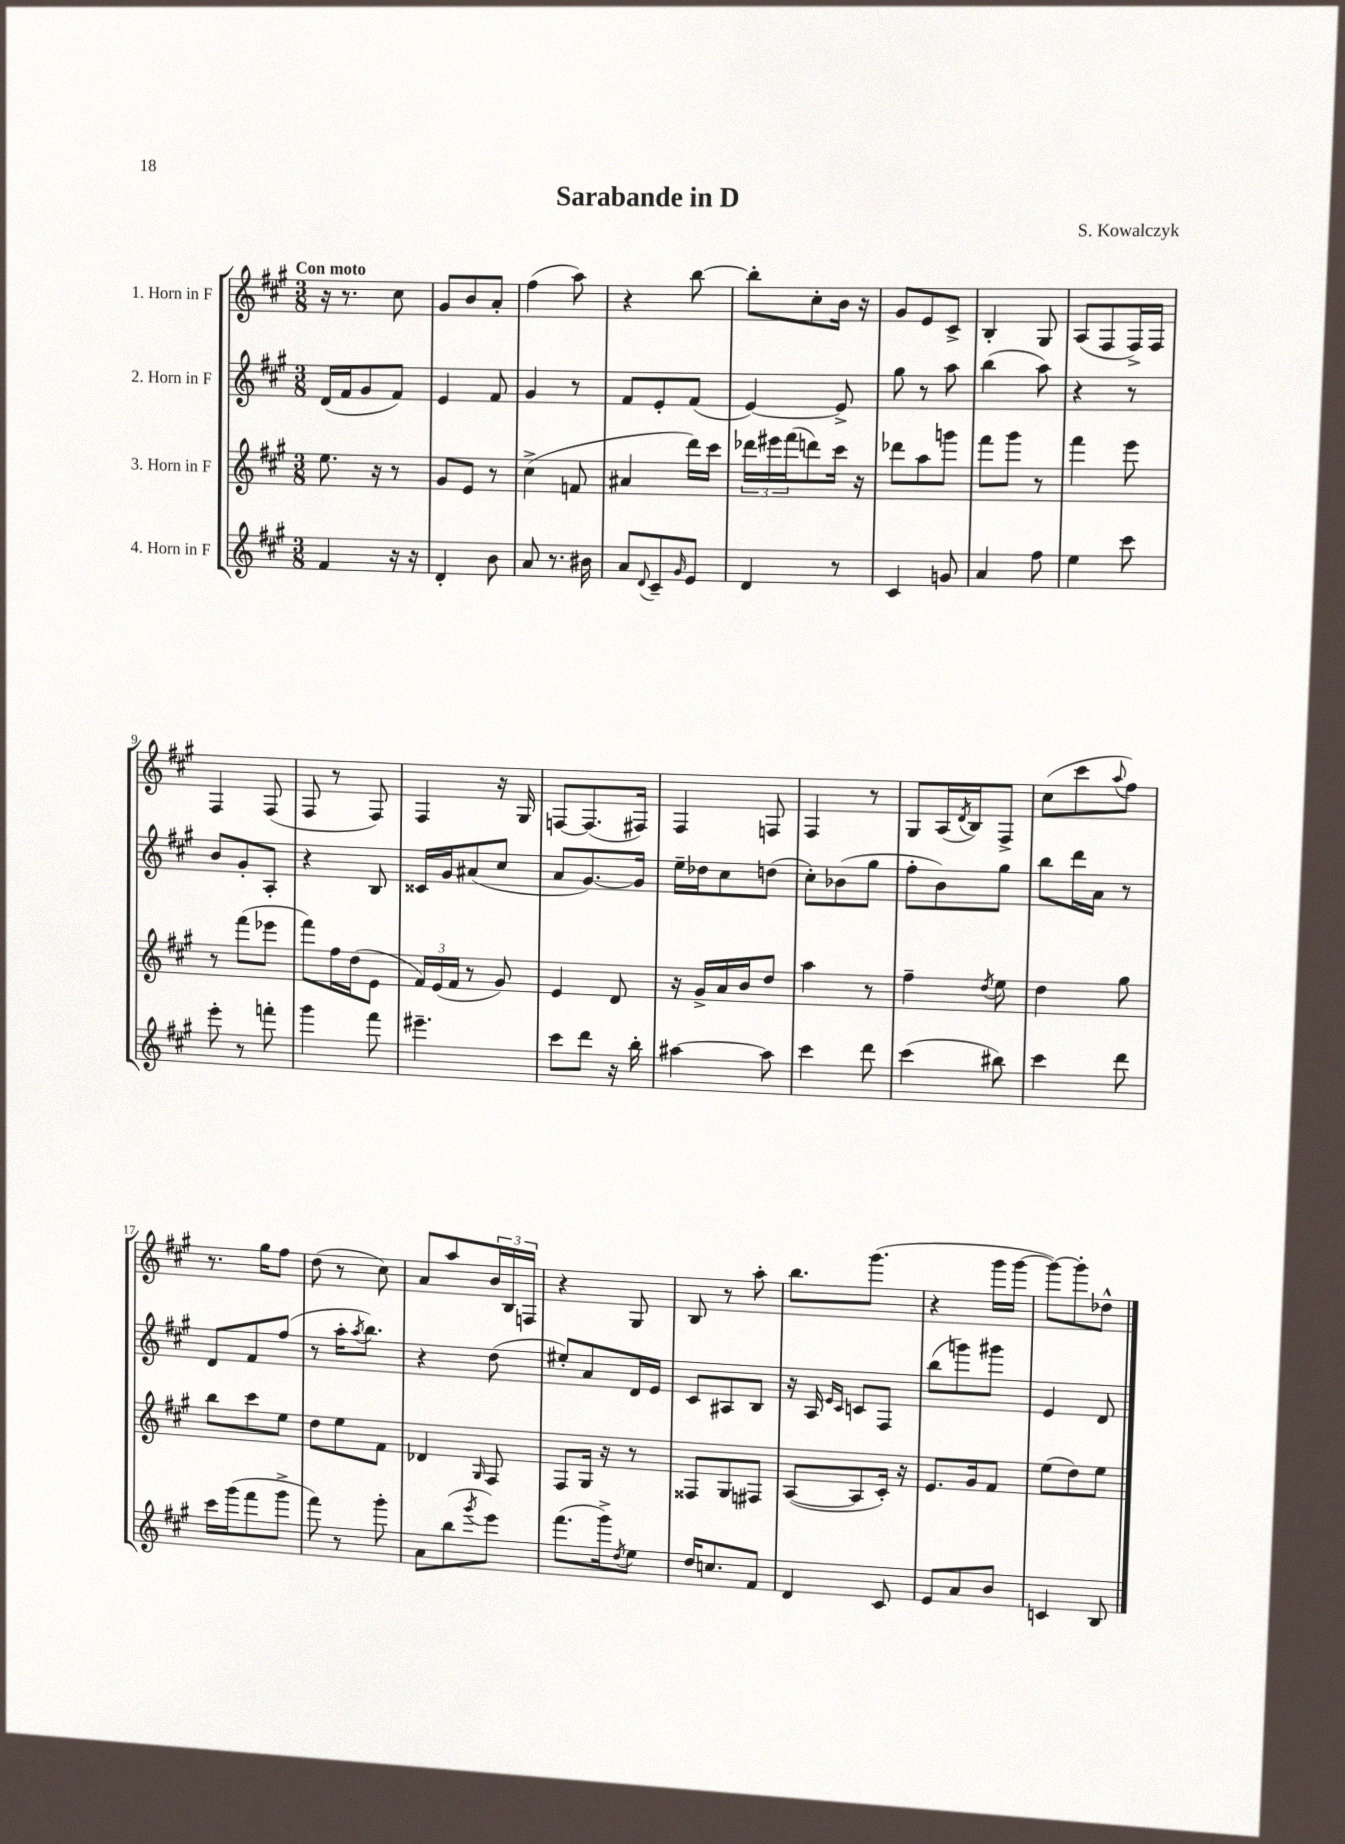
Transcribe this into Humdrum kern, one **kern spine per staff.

**kern	**kern	**kern	**kern
*staff4	*staff3	*staff2	*staff1
*clefG2	*clefG2	*clefG2	*clefG2
*k[f#c#g#]	*k[f#c#g#]	*k[f#c#g#]	*k[f#c#g#]
*M3/8	*M3/8	*M3/8	*M3/8
4f#/	8.ee\	(16d/LL	16r
.	.	16f#/J	8.r
.	.	8g#/	.
.	16r	.	.
16r	8r	8f#/J)	8cc#\
16r	.	.	.
=	=	=	=
4d'/	8g#/L	4e/	8g#/L
.	8e/J	.	8b/
8b\	8r	8f#/	8a'/J
=	=	=	=
8a/	(4cc#^\	4g#/	(4ff#\
8.r	.	.	.
.	8f/	8r	8aa\)
16b#\	.	.	.
=	=	=	=
8a/L	4a#/	8f#/L	4r
8qqd/	.	.	.
8c#~/	.	8e'/	.
16qqg#/	.	.	.
8e/J	16ddd\LL)	(8f#/J	[8bb\
.	16ccc#\JJ	.	.
=	=	=	=
4d/	24ddd-\LL	[4e/)	8bb'\]L
.	24eee#\	.	.
.	(24fff#\J	.	.
.	8ddd\)	.	8cc#'\
8r	16ccc#\Jk	8e^/]	16b\Jk
.	16r	.	16r
=	=	=	=
4c#/	8ddd-\L	8gg#\	8g#/L
.	8aa\	8r	8e/
8g/	8ggg\J	8aa\	8c#^/J
=	=	=	=
4a/	8fff#\L	(4bb\	4B'/
.	8ggg#\J	.	.
8ff#\	8r	8aa\)	8G#/
=	=	=	=
4ee\	4fff#\	4r	(8A/L
.	.	.	8F#/
8ccc#\	8eee\	8r	16F#^/L)
.	.	.	16F#/JJ
=	=	=	=
8eee'\	8r	8b/L	4F#/
8r	(8fff#\L	8g#'/	.
8fff'\	8eee-\J	8A'/J	(8F#/
=	=	=	=
4ggg#\	8fff#\L)	4r	8F#/
.	16ff#\L	.	8r
.	(16dd\J	.	.
8fff#\	8e\J	8B/	8F#/)
=	=	=	=
4.eee#~\	24f#/LL)	16c##/LL	4F#/
.	(24e/	.	.
.	.	16g#/J	.
.	24f#/JJ	.	.
.	8r	(8a#/	.
.	8g#/)	8cc#/J	16r
.	.	.	16G#/
=	=	=	=
8ccc#\L	4e/	8a/L	[8F/L
8ddd\J	.	[8.g#/)	(8.F/]
16r	8d/	.	.
16bb'\	.	16g#/]Jk	16F#/Jk)
=	=	=	=
[4aa#\	16r	16ee~\LL	4F#/
.	16g#^/LL	16dd-\J	.
.	16a/	8cc#\	.
.	16b/J	.	.
8aa#\]	8dd/J	(8dd\J	8F/
=	=	=	=
4ccc#\	4aa\	8cc#'\L)	4F#/
.	.	(8b-\	.
8ddd\	8r	8gg#\J	8r
=	=	=	=
(4ccc#\	4ff#~\	8ff#'\L	8G#/L
.	.	8b\)	(16A/L
.	.	.	8qd/
.	.	.	16B/J)
.	8qdd/	.	.
8bb#\)	8ee\	8gg#\J	8F#^/J
=	=	=	=
4ccc#\	4dd\	8bb\L	(8cc#\L
.	.	16ddd\L	8ccc#\
.	.	16a\JJ	.
.	.	.	8qqaa/
8ddd\	8gg#\	8r	8ff#\J)
=	=	=	=
16ccc#\LL	8bb\L	8d/L	8.r
(16ggg#\J	.	.	.
8fff#\	8ccc#\	8f#/	.
.	.	.	16gg#\LK
8ggg#^\J	8ee\J	(8ff#/J	8ff#\J
=	=	=	=
8fff#\)	8dd\L	8r	(8dd\
8r	8ee\	16aa'\LK	8r
.	.	8qaa/	.
.	.	8.bb\J)	.
8ggg#'\	8f#\J	.	8cc#\)
=	=	=	=
8a\L	4d-/	4r	8a/L
(8bb\	.	.	8aa/
8qggg#/	16qqG#/	.	.
8eee\J)	8F#/	(8dd\	24b/L
.	.	.	24B/
.	.	.	24F/JJ
=	=	=	=
(8.fff#\L	8F#/L	8ee#'/L)	4r
.	16G#/Jk	8a/	.
16ggg#^\k)	16r	.	.
8qdd/	.	.	.
8ee\J	8r	16d/L	8G#/
.	.	16e/JJ	.
=	=	=	=
16dd/LK	8F##/L	8c#/L	8B/
8.cc/	.	.	.
.	8G#/	8A#/	8r
8f#/J	8F#/J	8B/J	8aa'\
=	=	=	=
4d/	([8A/L	16r	8.bb\L
.	.	16A/	.
.	.	16qqe/LL	.
.	.	16qqc#/JJ	.
.	8A/]	8c/L	.
.	.	.	(8.ggg#\J
8c#/	16c#'/Jk)	8F#/J	.
.	16r	.	.
=	=	=	=
8e/L	8.e/L	(8bb\L	4r
8a/	.	8ggg\)	.
.	16g#/k	.	.
8b/J	8f#/J	8ggg#\J	16ggg#\LL
.	.	.	[16ggg#\JJ
=	=	=	=
4c/	(8ee\L	4e/	8ggg#\_L)
.	8dd\)	.	8ggg#'\]
8B/	8ee\J	8d/	8dd-^^\J
==	==	==	==
*-	*-	*-	*-
